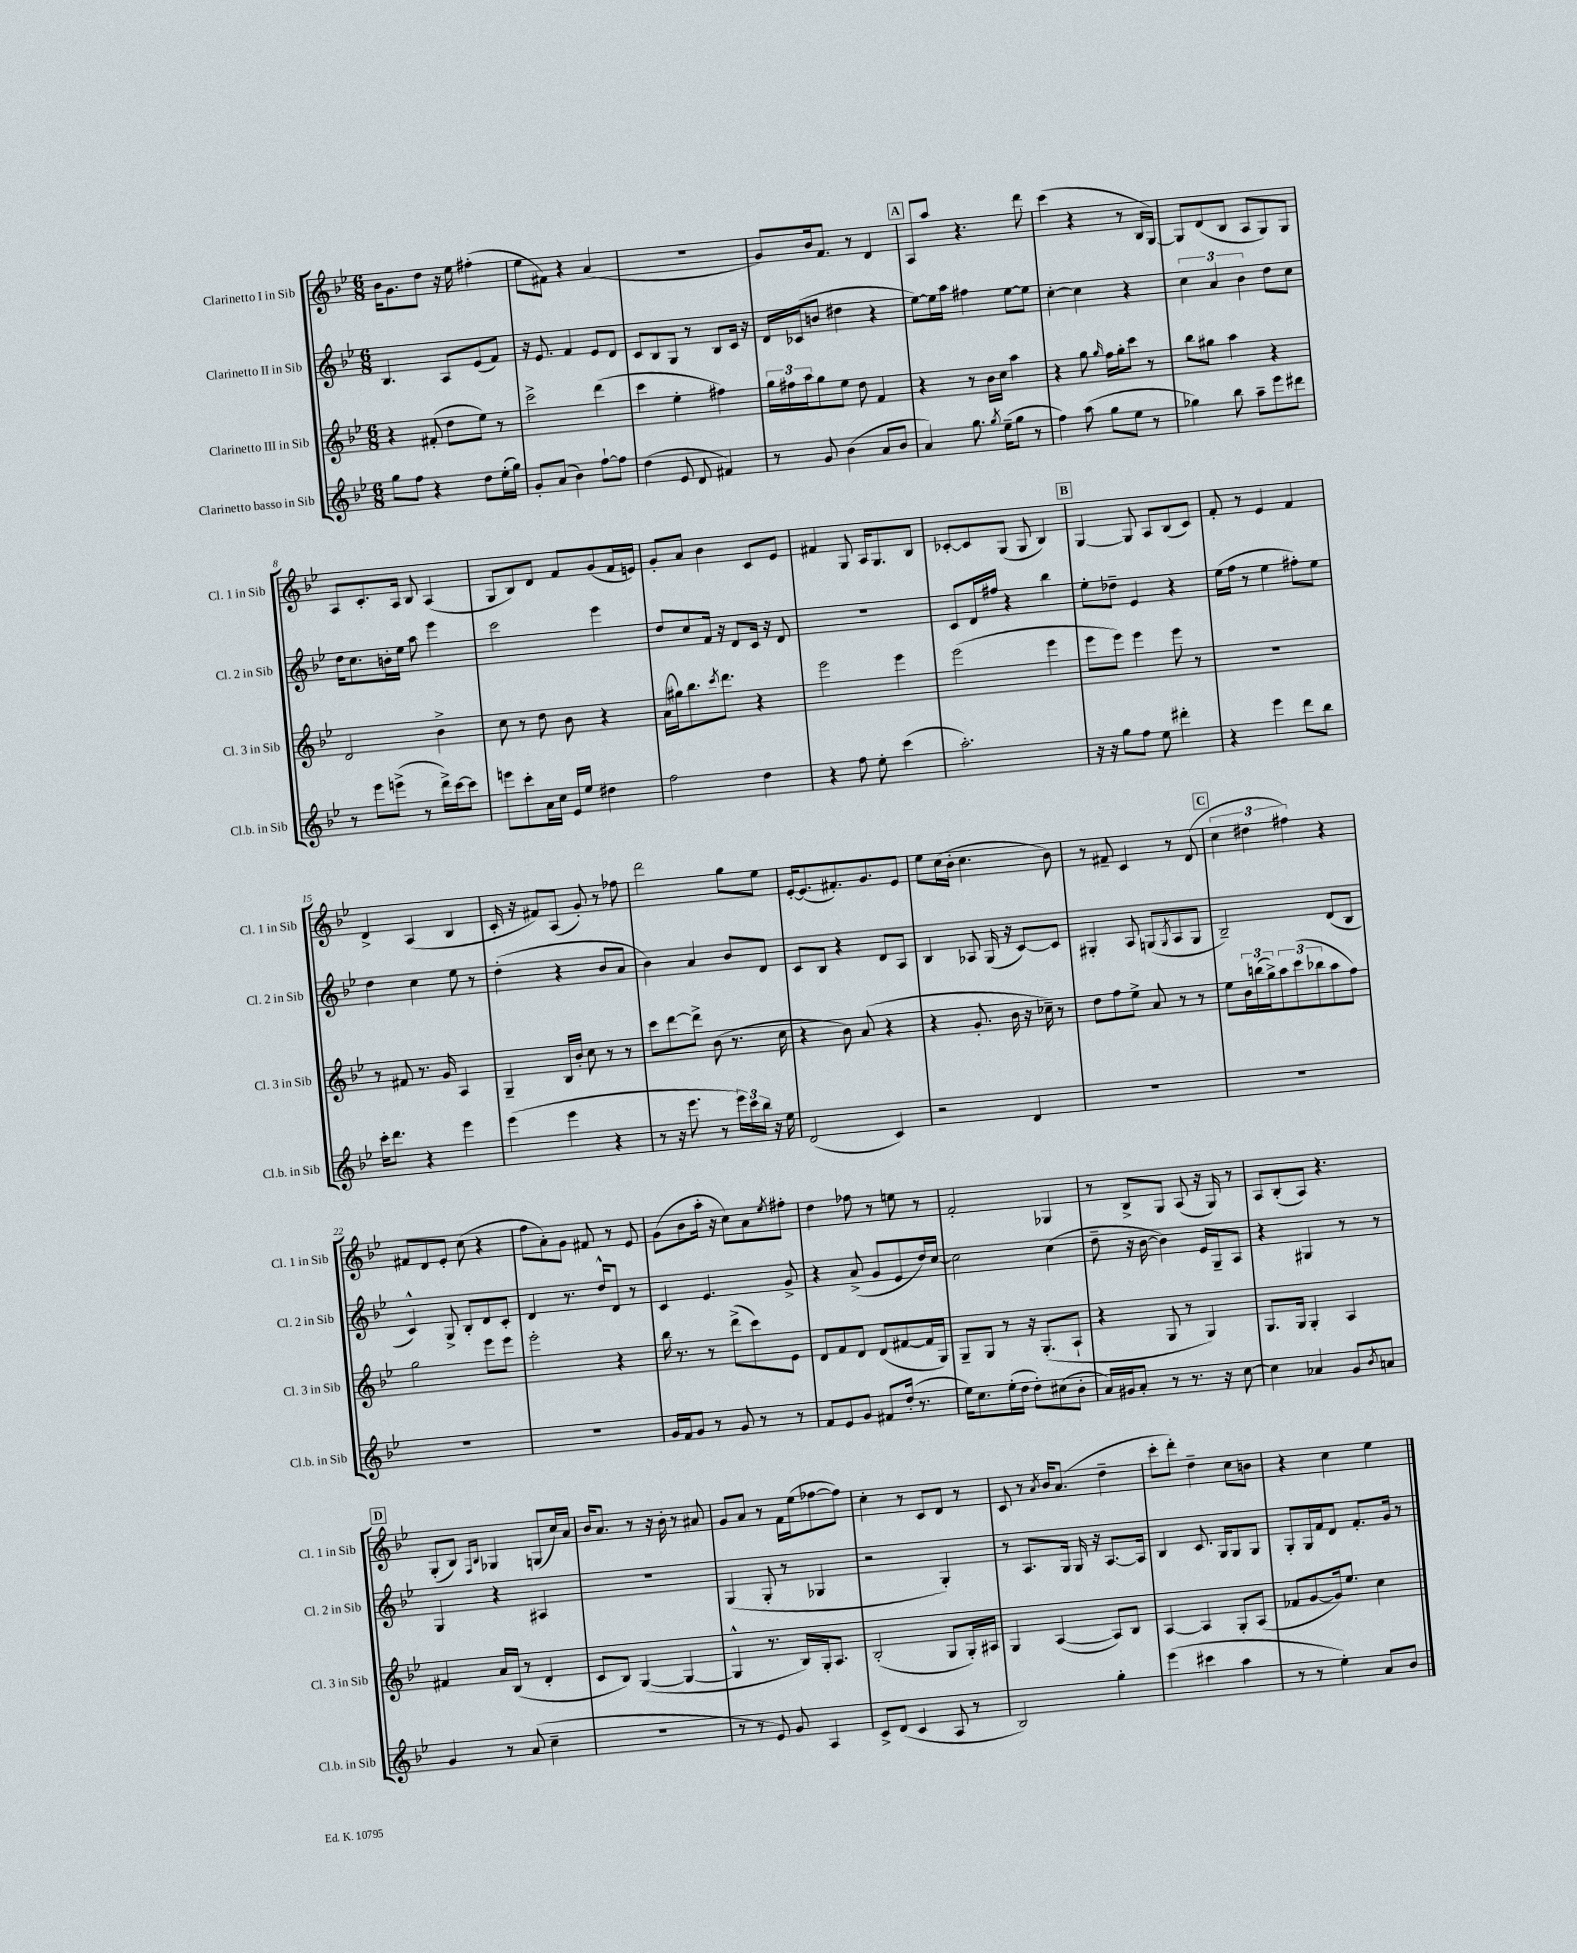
<<
\new StaffGroup <<
\new Staff = "s0" \with { instrumentName = "Clarinetto I in Sib" shortInstrumentName = "Cl. 1 in Sib" } {
    \clef treble \key bes \major \numericTimeSignature \time 6/8
    bes'16 g'8. d''8 r16 ees''16 fis''4-.( |
    ees''8 fis'8) r4 a'4( |
    R2. |
    g'8) bes'16 f'8. r8 d'4 |
    \mark \markup { \box "A" } a8 a''8 r4. d'''8 |
    c'''4( r4 r8 bes16 g16~) |
    g8 d'8( bes8 a8 g8) g8 |
    a8 c'8.-. a16 bes8 a4( |
    g8 bes8) d'8 f'8 g'8( f'16 e'16) |
    g'8-. a'8 bes'4 c'8 ees'8 |
    fis'4 g8 a16 g8. bes8 |
    ces'8~-. ces'8 g8( g8 bes4) |
    \mark \markup { \box "B" } g4~ g8 a8 bes8( c'8) |
    f'8-. r8 ees'4 f'4 |
    d'4-> a4( bes4 |
    c'16-. r16 fis'8) a8( g'8-.) r8 fes''8 |
    d'''2 g''8 ees''8 |
    ees'16~-. ees'8.( fis'8.-.) g'8. ees'8 |
    ees''8 c''16( bes'16-. c''4. bes'8) |
    r8 fis'8-- c'4 r8 d'8( |
    \mark \markup { \box "C" } \tuplet 3/2 { c''4 dis''4 fis''4) } r4 |
    fis'8 d'8 ees'8-. c''8( r4 |
    f''8 a'8-.) g'8 fis'8 r8 ees'8 |
    g'8( bes'8 a''16-. r16 c''8) a'8 \acciaccatura { ees''8 } fis''8-. |
    d''4 fes''8 r8 e''8 r8 |
    f'2-. ges4 |
    r8 bes8-> g8 a8( r16 g16) r8 |
    a8 bes8-.( a8) r4. |
    \mark \markup { \box "D" } g8-.( bes8) \grace { f16 bes16 } ges4 g8( c''16) a'16 |
    bes'16 a'8. r8 r16 bes'16-. r8 ais'8 |
    g'8 a'8 r8 f'16 ees''16( fes''8~ fes''8) |
    c''4-. r8 c'8 d'8 r8 |
    c'8 r8 \acciaccatura { a'8 } bes'16 a'8.( d''4-- |
    c'''8-. d'''8-.) d''4-- c''8 b'8 |
    r4 c''4 ees''4 \bar "|." |
}
\new Staff = "s1" \with { instrumentName = "Clarinetto II in Sib" shortInstrumentName = "Cl. 2 in Sib" } {
    \clef treble \key bes \major \numericTimeSignature \time 6/8
    bes4. a8 ees'8( f'8) |
    r16 ees'8. f'4 ees'8 d'8 |
    c'8 bes8 g8 r8 bes8 c'16 r16 |
    d'16 ces'16( b'8 dis''4 r4 |
    \mark \markup { \box "A" } ees''8~) ees''16 a''16 fis''4 ees''8~ ees''8 |
    c''4~-. c''4 r4 |
    \tuplet 3/2 { c''4 a'4 bes'4 } d''8 c''8 |
    d''16 c''8. b'16-. ees''16 a''8 ees'''4 |
    c'''2 ees'''4 |
    d''8 c''8 f'16 r16 d'8 c'16 r16 d'8 |
    R2. |
    c'8 d'16 fis''16 r4 bes''4 |
    \mark \markup { \box "B" } ees''8-. des''8-- ees'4 r4 |
    ees''16( f''16 r8 ees''4 fis''8-.) ees''8 |
    d''4 c''4 ees''8 r8 |
    d''4-.( r4 bes'8 a'8 |
    bes'4) a'4 bes'8 d'8 |
    c'8 bes8 r4 d'8 a8 |
    bes4 aes8 g16( r16 c'8~) c'8 |
    gis4-. a8 g8( \acciaccatura { g8 } a8 g8 |
    \mark \markup { \box "C" } bes2--) d'8( bes8 |
    c'4-^) g8-> bes8-. d'8 c'8-. |
    d'4 r8. d''16-^ d'8 r8 |
    c'4 ees'4. g'8-> |
    r4 a'8->( g'8 ees'8 d''16) c''16~ |
    c''2 c''4( |
    d''8-- r16 bes'16~ bes'4) ees'16 g16-- a8 |
    r4 gis4 r8 r8 |
    \mark \markup { \box "D" } g4 r4 ais4 |
    R2. |
    g4( g8-. r8 ges4 |
    r2 g4-.) |
    r8 a8. g16 g16 r16 a8.~ a16 |
    bes4 c'8. g16 g8 g8 |
    g8-. g16 f'16 d'8 f'8.-. g'16 r8 \bar "|." |
}
\new Staff = "s2" \with { instrumentName = "Clarinetto III in Sib" shortInstrumentName = "Cl. 3 in Sib" } {
    \clef treble \key bes \major \numericTimeSignature \time 6/8
    r4 fis'8-.( d''8 ees''8) r8 |
    c'''2-> d'''4( |
    c'''4 ees''4-. fis''4) |
    \tuplet 3/2 { g''16 fis''16 a''16 } g''8 ees''8 d''8 f'4 |
    \mark \markup { \box "A" } r4 r8 bes'16 c''16 a''4 |
    r4 g''8 \grace { g''16 } f''16 g''16-. c'''8 r8 |
    bes''8 gis''8 a''4 r4 |
    d'2 bes'4-> |
    c''8 r8 d''8 bes'8 r4 |
    a'16( gis''16) bes''8. \acciaccatura { c'''8 } d'''8. r4 |
    ees'''2 ees'''4 |
    ees'''2( ees'''4 |
    \mark \markup { \box "B" } ees'''8 ees'''8) ees'''4 ees'''8 r8 |
    R2. |
    r8 fis'8 r8. g'16 a4 |
    g4-- bes16 bes'16-. c''8 r8 r8 |
    c'''8 d'''8~ d'''8-> bes'8( r8. c''16 |
    r4 bes'8) a'8( r4 |
    r4 g'8.-. bes'16 r16 ces''16--) r8 |
    d''8 f''8 ees''8-> a'8 r8 r8 |
    \mark \markup { \box "C" } ees''8 \tuplet 3/2 { bes'16 b''16( g''16->) } \tuplet 3/2 { a''8 c'''8( bes''8 } a''8 f''8) |
    g''2 ees'''8 ees'''8 |
    ees'''2-. r4 |
    bes''16 r8. r8 d'''8->( c'''8) ees'8 |
    d'8 f'8 d'8 d'8( fis'8~ fis'16 g16) |
    g8-- g8 r8 r16 g8.-.( a8-! |
    r4 g8 r8 g4) |
    g8. g16 g4-. a4 |
    \mark \markup { \box "D" } fis'4 a'16 bes16( r8 d'4-. |
    c'8 bes8) g4~( g4~ |
    g4-^ r8. bes16) g16-. a8. |
    bes2-.( g8 g16-.) ais16 |
    g4 a4~( a8) bes8 |
    a4~ a4 g8-. a8( |
    fes'8 g'8~ g'16) ees''8. c''4 \bar "|." |
}
\new Staff = "s3" \with { instrumentName = "Clarinetto basso in Sib" shortInstrumentName = "Cl.b. in Sib" } {
    \clef treble \key bes \major \numericTimeSignature \time 6/8
    g''8 f''8 r4 d''8 ees''16-.( g''16) |
    g'8-. a'8( bes'4) f''8~-! f''8 |
    d''4( ees'8 d'8 fis'4) |
    r8 g'8 bes'4( a'8 bes'8 |
    \mark \markup { \box "A" } a'4) g''8. \acciaccatura { g''8 } ees''16--( g''8 r8 |
    f''4) a''8( g''8 ees''8 r8 |
    ges''4) bes''8 a''8-- ees'''8 dis'''8 |
    r8 ees'''8 e'''8->( r8 d'''16->) c'''16~ c'''8 |
    e'''8 c'''8-. a'16 c''16 ees'16 ees''16 dis''4 |
    f''2 d''4 |
    r4 f''8 ees''8-. c'''4( |
    a''2.-.) |
    \mark \markup { \box "B" } r16 r16 g''8 f''8 ees''8 dis'''4-. |
    r4 ees'''4 d'''8 bes''8 |
    c'''16-. d'''8. r4 ees'''4 |
    ees'''4( ees'''4 r4 |
    r8 r16 ees'''8. r8 \tuplet 3/2 { ees'''16) c'''16 bes''16 } r16 ees''16 |
    d'2( c'4) |
    r2 d'4 |
    R2. |
    \mark \markup { \box "C" } R2. |
    R2. |
    R2. |
    g'16 f'16 g'8 r8 g'8 r8 r8 |
    f'8 ees'8 g'8 fis'8 d''16-.( r8. |
    ees''16) c''8. ees''16-.( d''16 d''8-.) cis''8( bes'8-. |
    a'16) gis'16 a'8-. r8 r8. r16 c''8~ |
    c''4 aes'4 g'8 \acciaccatura { bes'8 } a'8 |
    \mark \markup { \box "D" } g'4 r8 a'8( c''4-- |
    R2. |
    r8 r8 ees'8) g'8 a4 |
    c'8-> d'8( c'4 a8 r8 |
    bes2) g''4-. |
    ees'''4( cis'''4 a''4 |
    r8 r8 ees''4-.) a'8 bes'8 \bar "|." |
}
>>
>>
